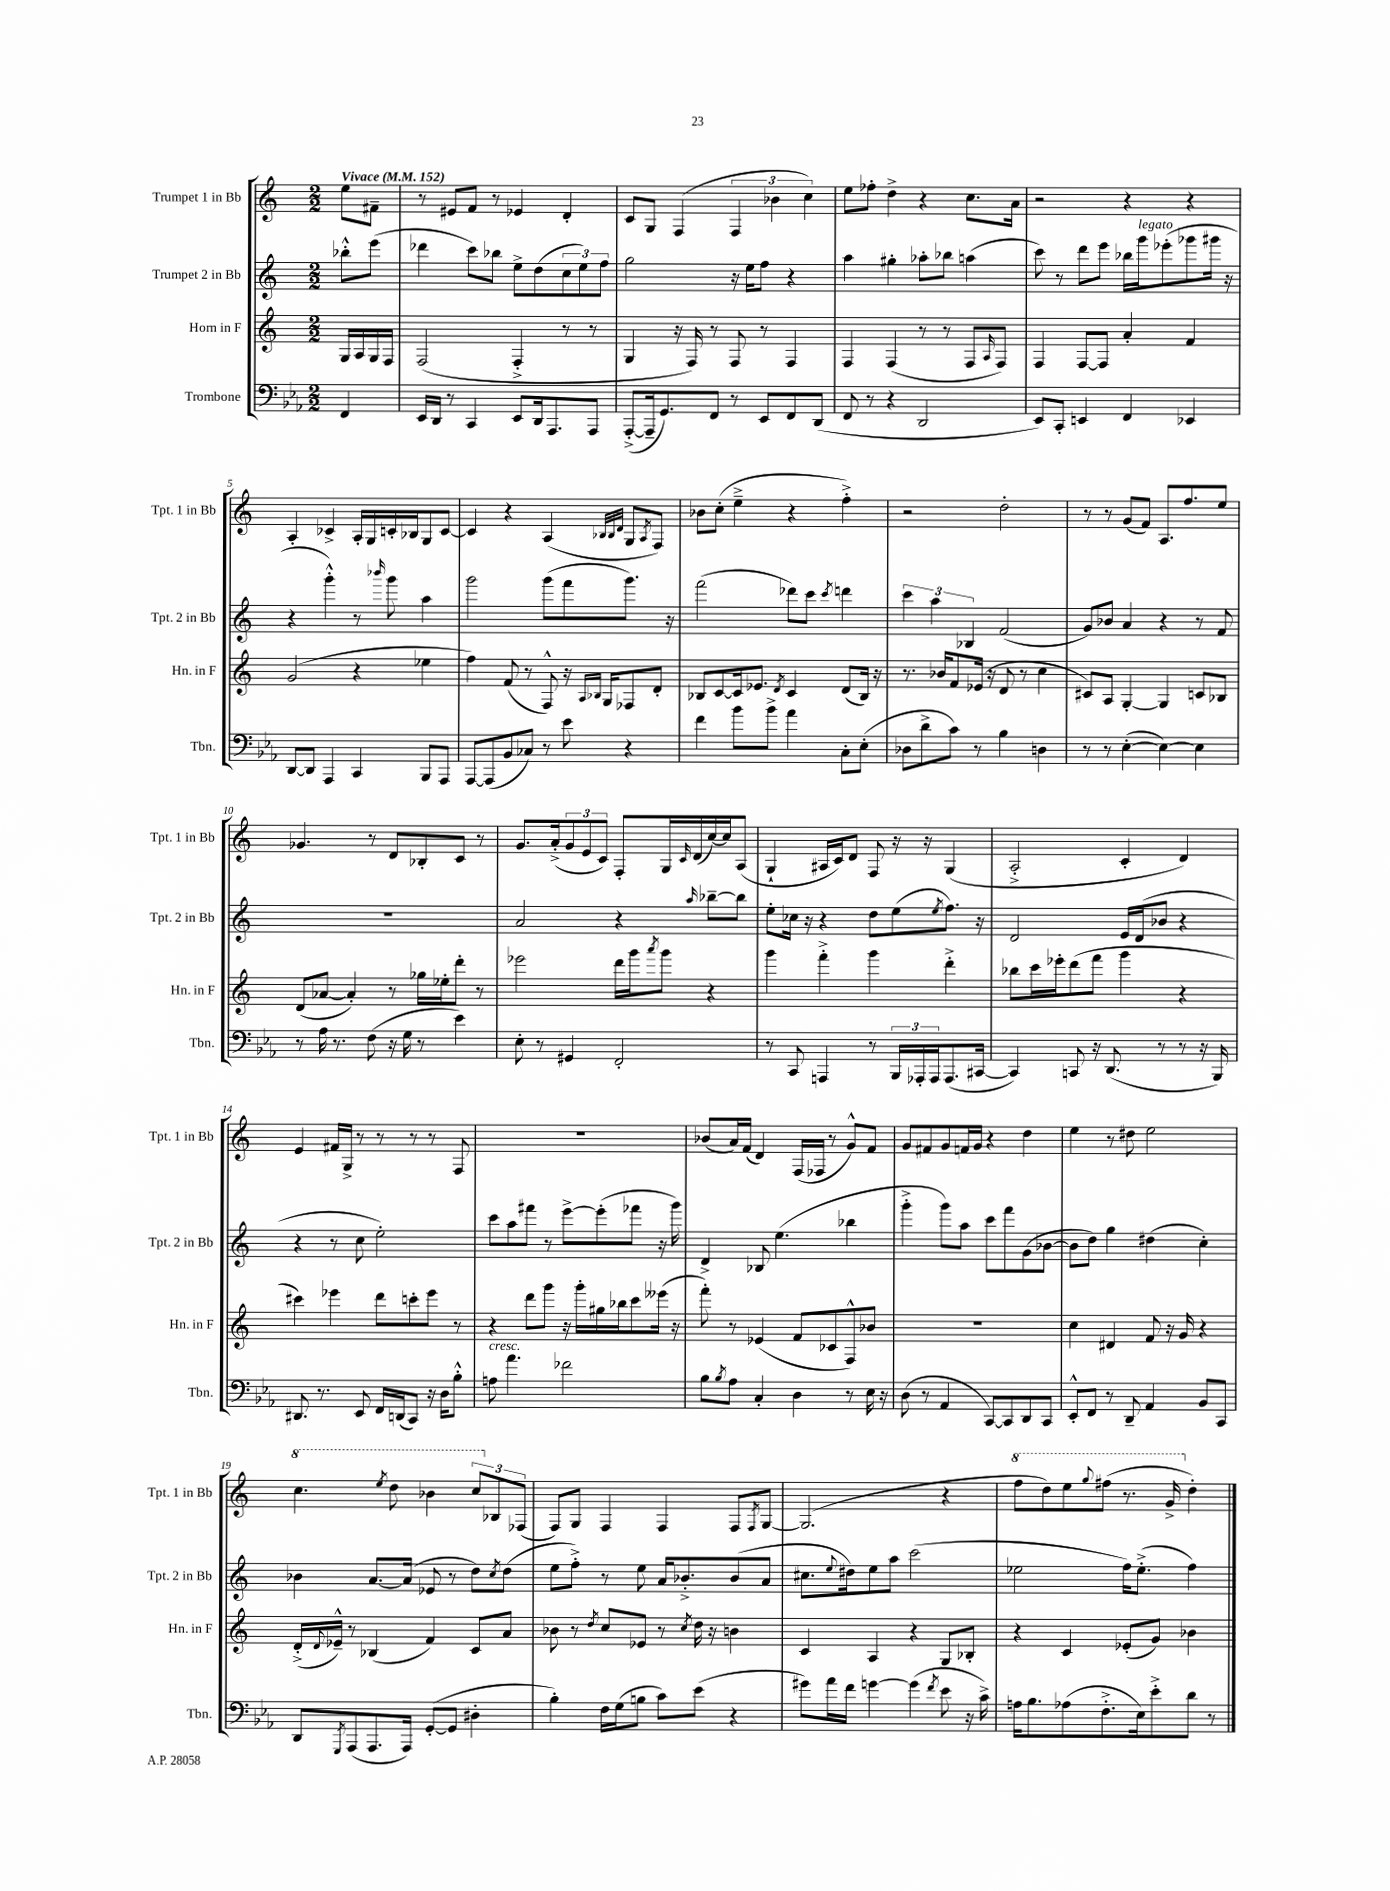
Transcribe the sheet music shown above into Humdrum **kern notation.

**kern	**kern	**kern	**kern
*staff4	*staff3	*staff2	*staff1
*clefF4	*clefG2	*clefG2	*clefG2
*k[b-e-a-]	*k[]	*k[]	*k[]
*M2/2	*M2/2	*M2/2	*M2/2
*MM152	*MM152	*MM152	*MM152
4FF	16G	8bb-'^^	8ee
.	16A	.	.
.	16G	(8eee	8f#~
.	16F	.	.
=	=	=	=
16EE-	(2F	4ddd-	8r
16DD	.	.	.
8r	.	.	8e#
4CC	.	8ccc)	8f
.	.	8bb-	8r
8EE-	4F'^	8ee^	4e-
16DD	.	(8dd	.
8.AAA-	.	.	.
.	8r	12cc	4d'
.	.	12ee)	.
8AAA-	8r	.	.
.	.	12ff	.
=	=	=	=
([8AAA-'^	4G	2gg	8c
16AAA-~]	.	.	8G
8.GG)	.	.	.
.	16r	.	(4F
.	16F)	.	.
8FF	8r	.	.
8r	8F	16r	6F
.	.	16ee	.
8EE-	8r	8ff	.
.	.	.	6b-
8FF	4F	4r	.
.	.	.	6cc)
(8DD	.	.	.
=	=	=	=
8FF	4F	4aa	8ee
8r	.	.	8ff-'
4r	(4F	4gg#'	4dd^
2DD	8r	8aa-'	4r
.	8r	8bb-	.
.	8F	(4aa	8.cc
.	16qqA	.	.
.	8F)	.	.
.	.	.	16a
=	=	=	=
8EE-)	4F	8ccc)	2r
8CC'	.	8r	.
4EE	[8F	8ddd	.
.	8F]	8eee	.
4FF	4a'	16bb-	4r
.	.	16ggg	.
.	.	(8eee-'	.
4EE-	4f	8ggg-	4r
.	.	16ggg#	.
.	.	16r	.
=	=	=	=
[8DD	(2g	4r	4A'
8DD]	.	.	.
4AAA-	.	4ggg'^^)	4c-^
4CC	4r	8r	16A'
.	.	.	16G
.	.	16qqbbb-	.
.	.	8ggg	16c'
.	.	.	16B-
8BBB-	4ee-	4aa	8G
8AAA-	.	.	[8c
=	=	=	=
[8AAA-	4ff)	2ggg	4c]
(8AAA-]	.	.	.
8BB-	(8f	.	4r
8C-)	8r	.	.
8r	8F^^)	(8ggg	(4A
8e-	16r	8fff	.
.	16qqA	.	.
.	16qqB-	.	.
.	16G	.	.
.	.	.	32qqB-
.	.	.	32qqB-
.	.	.	32qqd
4r	8F-	8.ggg)	8G
.	.	.	8qA
.	8d'	.	8F)
.	.	16r	.
=	=	=	=
4f	8B-	(2fff	8b-
.	[8c	.	(8cc'
8b-	16c]	.	4ee~^
.	8.e-	.	.
8b-^	.	.	.
.	8qd	.	.
4a-	4c	8ddd-)	4r
.	.	8ccc	.
.	.	8qccc	.
8C'	(8d	4ddd	4ff'^)
(8E-'	16B-)	.	.
.	16r	.	.
=	=	=	=
8D-	8.r	6ccc	2r
8d^	.	.	.
.	.	6aa	.
.	16b-	.	.
8c)	8f	.	.
.	.	6B-	.
8r	(16e-	.	.
.	16r	.	.
4B-	8d	(2f	2dd'
.	8r	.	.
4D	4cc	.	.
=	=	=	=
8r	8c#)	8g)	8r
8r	8A	8b-	8r
([4E-'	[4G'	4a	(8g
.	.	.	8f)
4E-_)	4G]	4r	8.A
.	.	.	8.ff
4E-]	8c	8r	.
.	8B-	8f	8ee
=	=	=	=
8r	(8d	1r	4.g-
16A-	[8a-	.	.
8.r	.	.	.
.	4a-'])	.	.
(8F	.	.	8r
16r	8r	.	8d
16G	.	.	.
8r	16gg-	.	8B-'
.	16ee-'	.	.
4e-)	8ddd'	.	8c
.	8r	.	8r
=	=	=	=
8E-'	2eee-	2a	8.g
8r	.	.	.
.	.	.	(16a'^
4GG#	.	.	12g
.	.	.	12e
.	.	.	12c)
2FF'	16ddd	4r	8F'
.	16ggg	.	.
.	8qaaa	.	.
.	8ggg	.	16G
.	.	.	16qqc
.	.	.	(16d
.	.	16qqaa	.
.	4r	[8bb-~	[16cc)
.	.	.	16cc]
.	.	8bb-]	(8A
=	=	=	=
8r	4ggg	8ee'	4G`
8CC	.	16cc-	.
.	.	16r	.
4AAA	4fff'^	4r	16A#
.	.	.	16c)
.	.	.	8d
8r	4ggg	8dd	8F
24BBB-	.	(8ee	16r
24AAA-'	.	.	.
.	.	.	16r
24AAA-	.	.	.
.	.	8qee	.
(8.AAA-	4ddd'^	8.ff)	(4G
[16CC#	.	16r	.
=	=	=	=
4CC#])	8bb-	2d	2A'^
.	16ccc	.	.
.	16eee-'	.	.
8CC	(8ddd	.	.
16r	8fff	.	.
(8.DD	.	.	.
.	4ggg	16e	4c'
.	.	(16d	.
8r	.	8b-	.
8r	4r	4r	4d)
16r	.	.	.
16BBB-)	.	.	.
=	=	=	=
8.DD#	4ccc#)	4r	4e
8.r	.	.	.
.	4eee-	8r	16f#
.	.	.	16G^
8EE-	.	8cc	8r
16FF	8ddd	2ee')	8r
(16DD	.	.	.
8CC)	8ccc'	.	8r
16r	8eee-	.	8r
16D	.	.	.
8B-'^^	8r	.	8F
=	=	=	=
8A	4r	8ccc	1r
4.a-	.	8aa	.
.	8ddd	8fff#	.
.	8ggg	8r	.
2f-	16r	[8eee^	.
.	16ggg'	.	.
.	16gg#	(8eee']	.
.	16bb-	.	.
.	8ccc	8fff-	.
.	(16eee--	16r	.
.	16r	16ggg)	.
=	=	=	=
8B-	8fff')	4d^	(8b-
8qB-	.	.	.
8A-	8r	.	16a)
.	.	.	(16f
4C'	(4e-	8B-	4d)
.	.	(4.ee	.
4D	8f	.	(16F
.	.	.	16F-
.	8c-	.	8r
8r	8F^^)	4bb-	8g^^)
16E-	8b-	.	8f
16r	.	.	.
=	=	=	=
(8D	1r	4ggg'^	8g
8r	.	.	8f#
4AA-	.	8ggg)	8g
.	.	8aa	16f
.	.	.	16g
[8CC)	.	8ccc	4r
8CC]	.	8fff	.
8DD	.	(8g	4dd
8CC	.	[8b-	.
=	=	=	=
8EE-'^^	4cc	8b-]	4ee
8FF	.	8dd)	.
8r	4d#	4gg	8r
8DD~	.	.	8dd#
4AA-	8f	(4dd#	2ee
.	16r	.	.
.	16g	.	.
8BB-	4r	4cc')	.
8CC	.	.	.
=	=	=	=
8DD	(16d'^	4b-	4.ccc
.	8qqd	.	.
.	16e-~^^)	.	.
8qGGG	.	.	.
(8AAA-	8r	.	.
8.AAA-	(4B-	[8.a	.
.	.	.	8qeee
.	.	.	8ddd
16AAA-)	.	(16a]	.
([8GG'	4f)	8e-	4bb-
8GG]	.	8r	.
4D#'	8c	8dd)	12ccc
.	.	.	12B-
.	.	8qcc	.
.	8a	(8dd	.
.	.	.	(12F-
=	=	=	=
4B-')	8b-	8ee	8F)
.	8r	8ff'^)	8G
.	8qdd	.	.
16F	8cc	8r	4F
(16G	.	.	.
8B	8e-	8ee	.
8c)	8r	16a	4F
.	.	8.b-'^	.
.	8qcc	.	.
(8e-	16dd	.	.
.	16r	.	.
4r	4b	(8b-	8F
.	.	.	8qF
.	.	8a	[8G
=	=	=	=
8g#)	4c	8.cc#	(2.G]
16a-	.	.	.
.	.	8qqee	.
16f	.	16dd#)	.
[4g	4A	8ee	.
.	.	8aa	.
(4g]	4r	(2ccc	.
8qf	.	.	.
8e-	8G	.	4r
16r	8B-'	.	.
16c^)	.	.	.
=	=	=	=
16A	4r	2ee-	8fff
8.B-	.	.	.
.	.	.	8ddd)
(8A-	4c	.	8eee
.	.	.	8qqggg
8.F'^	.	.	(8fff#
.	(8e-'	16ff)	8.r
16E-)	.	(8.ee-'^	.
8e-'^	8g)	.	.
.	.	.	16gg^
8d	4b-	4ff)	4dd')
8r	.	.	.
==	==	==	==
*-	*-	*-	*-
